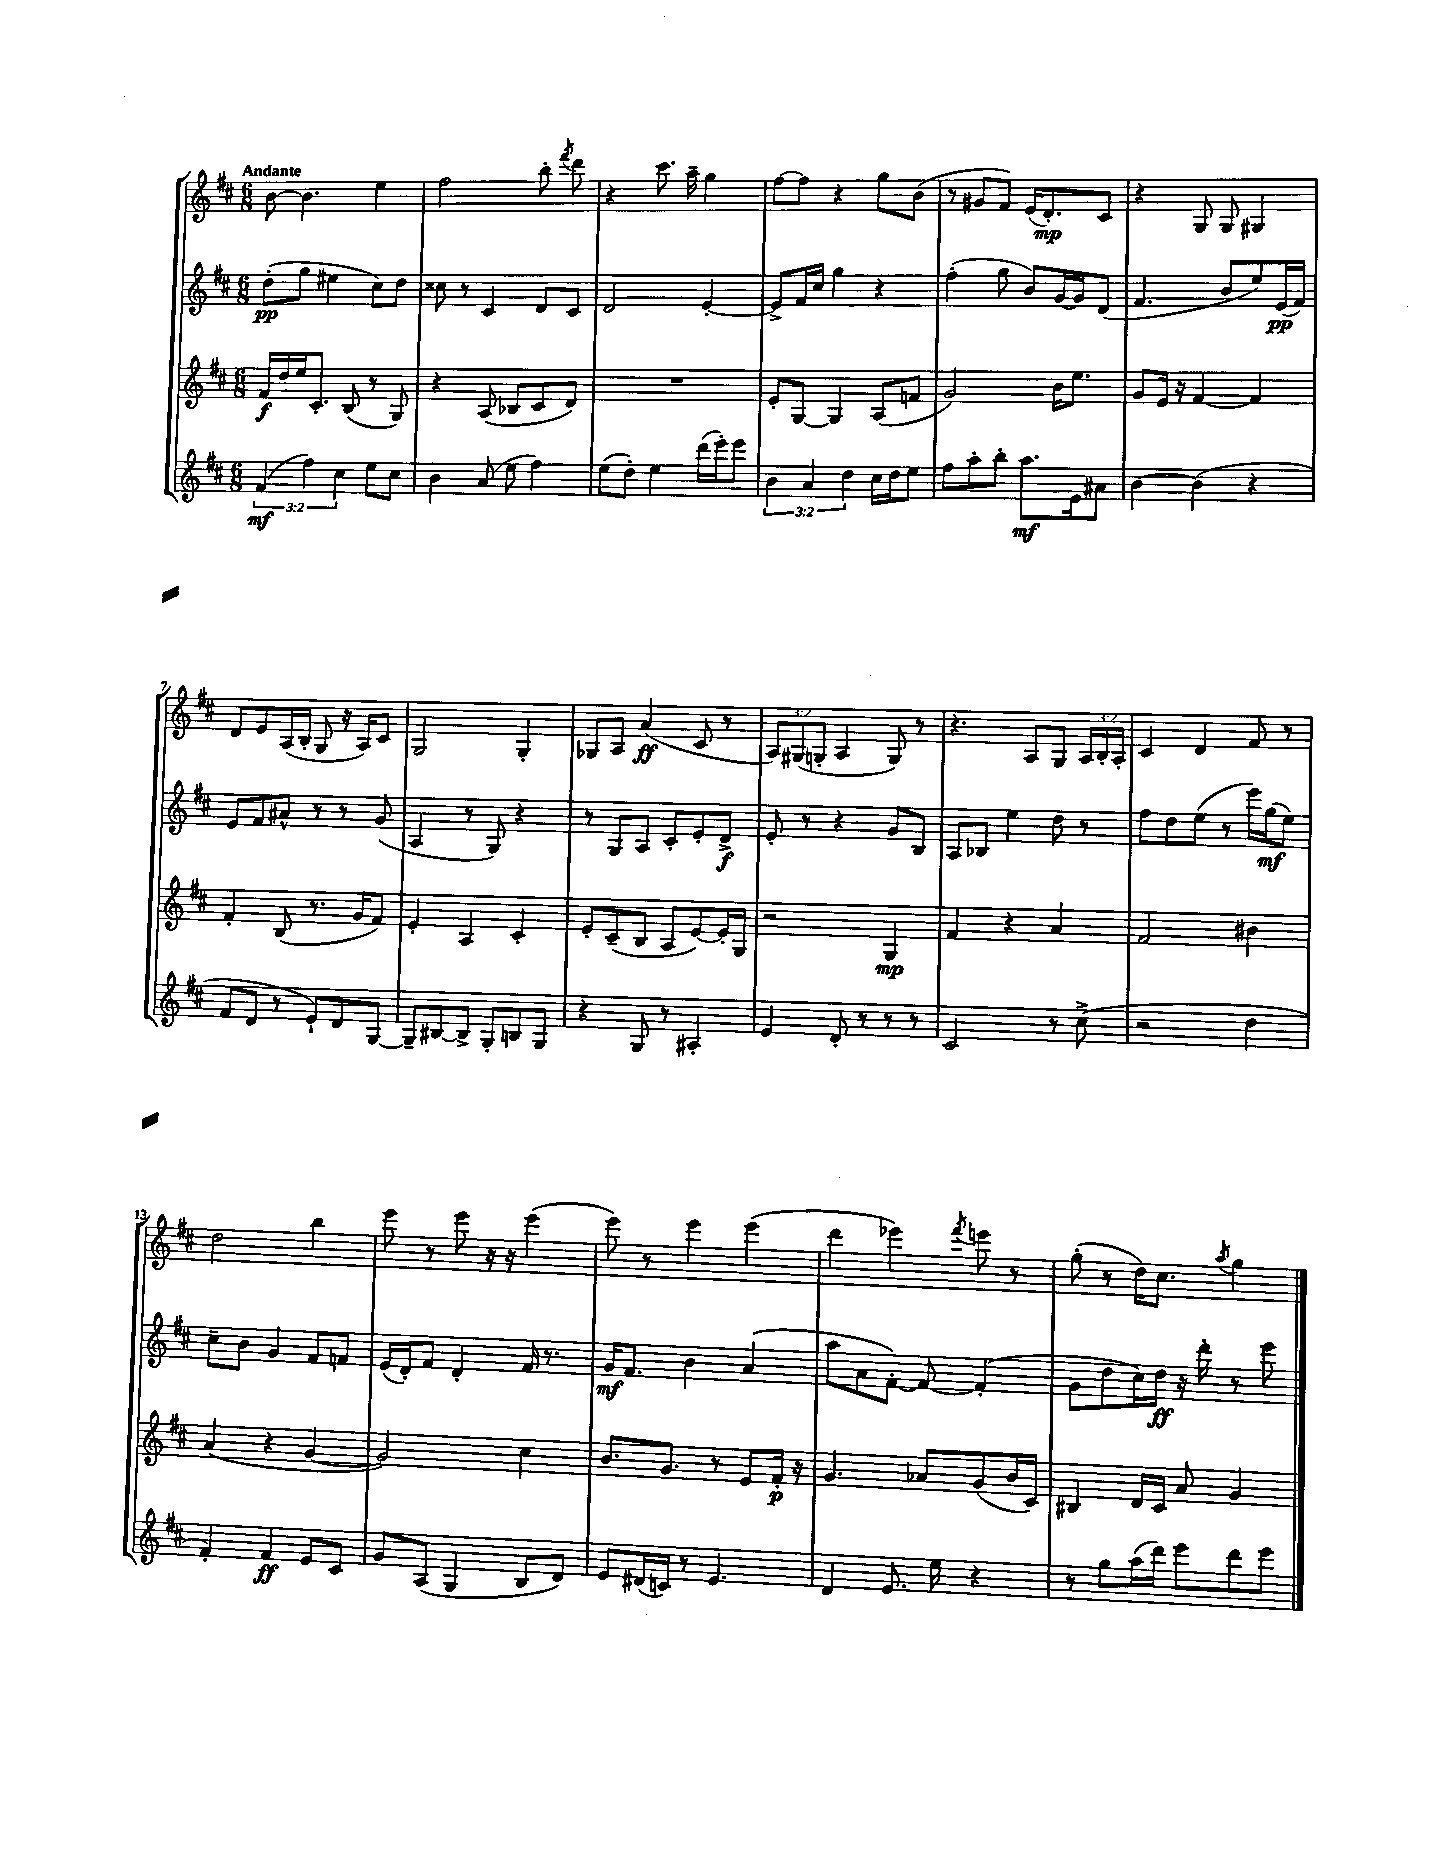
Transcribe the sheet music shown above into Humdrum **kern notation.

**kern	**kern	**kern	**kern
*staff4	*staff3	*staff2	*staff1
*clefG2	*clefG2	*clefG2	*clefG2
*k[f#c#]	*k[f#c#]	*k[f#c#]	*k[f#c#]
*M6/8	*M6/8	*M6/8	*M6/8
(6f#/	16f#/LL	(8dd'\L	[8b\
.	16dd/	.	.
.	16ee/J	8gg\J	4.b\]
6ff#\)	.	.	.
.	8.c#'/J	.	.
.	.	4ee#\	.
6cc#\	.	.	.
.	(8B/	.	.
8ee\L	8r	8cc#\L)	4ee\
8cc#\J	8G/)	8dd\J	.
=	=	=	=
4b\	4r	8cc##\	2ff#\
.	.	8r	.
(8a/	(8A/	4c#/	.
8ee\	8B-/L	.	.
4ff#\)	8c#/	8d/L	8bb'\
.	.	.	8qfff#/
.	8d/J)	8c#/J	8ddd\
=	=	=	=
(8ee\L	2.r	2d/	4r
8dd'\J)	.	.	.
4ee\	.	.	8.ccc#\
.	.	.	16aa~\
(16ddd\LL	.	[4e'/	4gg\
16eee'\J)	.	.	.
8eee\J	.	.	.
=	=	=	=
6b\	8e'/L	8e^/]L	[8ff#\L
.	[8G/J	16f#/L	8ff#\]J
6a/	.	.	.
.	.	16cc#/JJ	.
.	4G/]	4gg\	4r
6dd\	.	.	.
16cc#\LL	(8A/L	4r	8gg\L
16dd\J	.	.	.
8ee\J	8f/J	.	(8b\J
=	=	=	=
8ff#\L	2g/)	(4ff#'\	8r
8aa'\	.	.	8g#/L
8bb'\J	.	8gg\	8f#/J)
8.aa\L	.	8b/L)	(16e/LK
.	.	.	8.d'/)
.	16b\LK	[16g/L	.
16e\k	8.ee\J	16g/]J	.
8a#\J	.	(8d/J	8c#/J
=	=	=	=
[4b\	8g/L	4.f#/	4r
.	16e/Jk	.	.
.	16r	.	.
(4b\]	[4f#/	.	8G/
.	.	8b/L	8G/
4r	4f#/]	8ee/)	4G#/
.	.	(16e/L	.
.	.	16f#/JJ)	.
=	=	=	=
8f#/L	4f#'/	8e/L	8d/L
8d/J	.	8f#/	8e/
8r	(8B/	8a#^^/J	(16A/L
.	.	.	16B'/JJ
8e`/L)	8.r	8r	8G/
8d/	.	8r	16r
.	16g/LK	.	16A/LK)
[8G/J	8f#/J)	(8g/	8c#/J
=	=	=	=
8G~/]L	4e'/	4A/	2G/
[8B#/	.	.	.
8B#^/]J	4A/	8r	.
8G'/L	.	8G/)	.
8B/	4c#'/	4r	4G'/
8G/J	.	.	.
=	=	=	=
4r	8e'/L	8r	8G-/L
.	(8c#~/	8G/L	8A/J
8G/	8B/J	8A/J	(4a/
8r	8A/L	8c#'/L	.
4A#'/	[8e/)	8e'/	8c#/
.	16e'/]L	8d^/J	8r
.	16G/JJ	.	.
=	=	=	=
4e/	2r	8e'/	12A/L)
.	.	.	(12G#/
.	.	8r	.
.	.	.	12G'/J
8d'/	.	4r	4A/
8r	.	.	.
8r	4G/	8g/L	8G/)
8r	.	8B/J	8r
=	=	=	=
2c#/	4f#/	8A/L	4.r
.	.	8B-/J	.
.	4r	4ee\	.
.	.	.	8A/L
8r	4a/	8dd\	8G/J
(8cc#^\	.	8r	24A/LL
.	.	.	24B'/
.	.	.	24A'/JJ
=	=	=	=
2r	2f#/	8ff#\L	4c#/
.	.	8dd\	.
.	.	(8ee\J	4d/
.	.	8r	.
4dd\	4b#\	16eee\LL)	8f#/
.	.	(16gg\J	.
.	.	8ee\J)	8r
=	=	=	=
4f#'/)	(4a/	8cc#~\L	2dd\
.	.	8b\J	.
4f#/	4r	4g/	.
8e/L	[4g/	8f#/L	4bb\
8c#/J	.	8f/J	.
=	=	=	=
8g/L	2g/])	(16e/LL	8eee\
.	.	16d'/J)	.
(8A/J	.	8f#/J	8r
4G/	.	4d'/	8eee\
.	.	.	16r
.	.	.	16r
8B/L	4cc#\	16f#/	(4eee\
.	.	8.r	.
8d/J)	.	.	.
=	=	=	=
8e/L	8.b/L	16g/LK	8eee\)
.	.	8.f#/J	.
(16d#/L	.	.	8r
16c/JJ)	8.g/J	.	.
8r	.	4b\	4eee\
4.e/	8r	.	.
.	8e/L	(4a/	(4eee\
.	16f#'/Jk	.	.
.	16r	.	.
=	=	=	=
4d/	4.g/	8aa\L	4ddd\
.	.	8a\	.
8.e/	.	[8f#'\J)	4eee-\)
.	8a-/L	8f#/_	.
16ee\	.	.	.
.	.	.	8qfff#/
4r	(8g/	(4f#'/]	8eee\
.	16b/L	.	8r
.	16c#/JJ)	.	.
=	=	=	=
8r	4B#/	8g\L	(8gg'\
8gg\L	.	8dd\	8r
(16aa\L	16d/LL	16cc#\L)	16dd\LK)
16ddd\JJ)	16c#/JJ	16dd\JJ	8.cc#\J
8eee\L	8a/	16r	.
.	.	16ddd'\	.
.	.	.	8qaa/
8ddd\	4g/	8r	4gg\
8eee\J	.	8eee\	.
==	==	==	==
*-	*-	*-	*-
